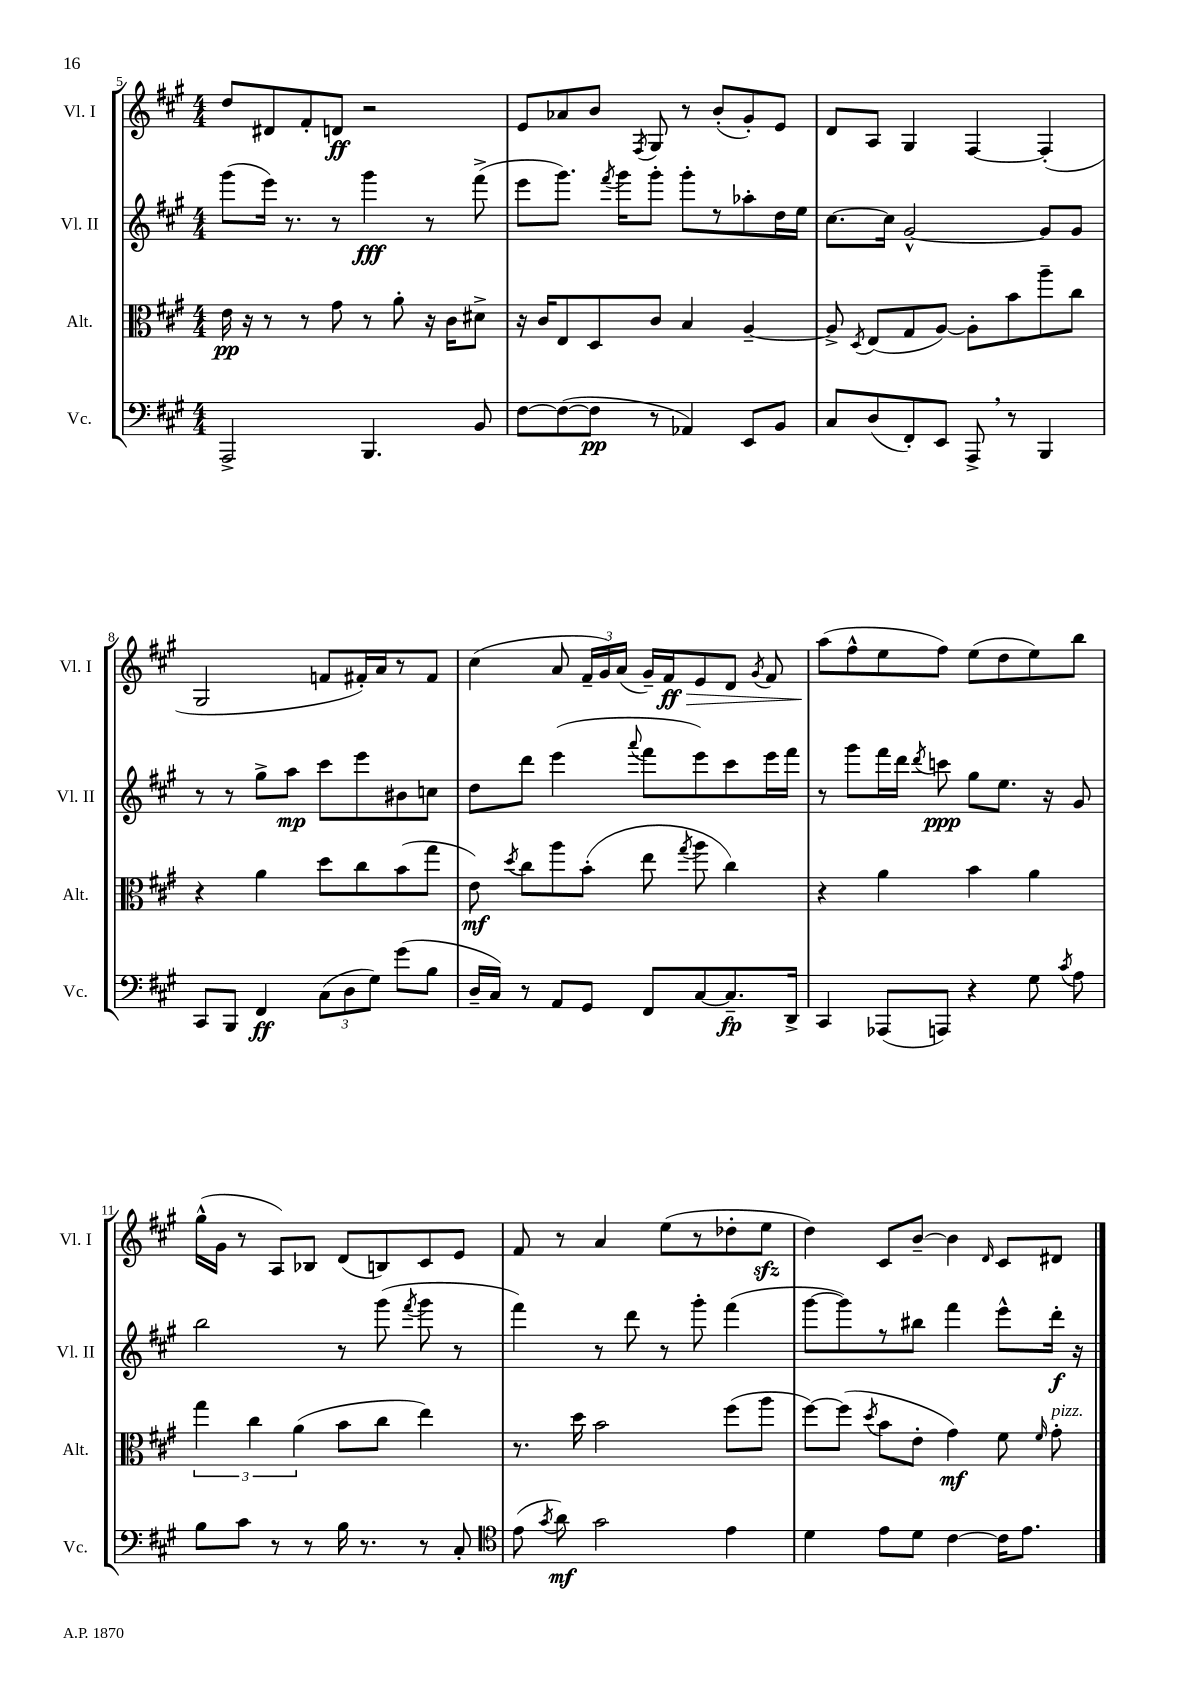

**kern	**kern	**kern	**kern
*staff4	*staff3	*staff2	*staff1
*clefF4	*clefC3	*clefG2	*clefG2
*k[f#c#g#]	*k[f#c#g#]	*k[f#c#g#]	*k[f#c#g#]
*M4/4	*M4/4	*M4/4	*M4/4
2AAA^/	16e\	(8ggg#\L	8dd/L
.	16r	.	.
.	8r	16eee\Jk)	8d#/
.	.	8.r	.
.	8r	.	8f#'/
.	8g#\	8r	8d/J
4.BBB/	8r	4ggg#\	2r
.	8a'\	.	.
.	16r	8r	.
.	16c#\LK	.	.
8BB/	8d#^\J	(8fff#^\	.
=	=	=	=
[8F#\L	16r	8eee\L	8e/L
.	16c#/LK	.	.
(8F#\_	8E/	8.ggg#\J)	8a-/
8F#\]J	8D/	.	8b/J
.	.	8qfff#/	.
.	.	16ggg#\LK	.
.	.	.	8qF#/
8r	8c#/J	8ggg#'\J	8G#/
4AA-/)	4B/	8ggg#'\L	8r
.	.	8r	(8b'/L
8EE/L	[4A~/	8aa-'\	8g#'/)
8BB/J	.	16dd\L	8e/J
.	.	16ee\JJ	.
=	=	=	=
8C#/L	8A^/]	[8.cc#\L	8d/L
.	8qD/	.	.
(8D/	(8E/L	.	8A/J
.	.	16cc#\]Jk	.
8FF#'/)	8G#/	[2g#^^/	4G#/
8EE/J	[8A/J)	.	.
8AAA^/	8A'\]L	.	[4F#/
8r	8b\	.	.
4BBB/	8aa~\	8g#/]L	(4F#'/]
.	8cc#\J	8g#/J	.
=	=	=	=
8CC#/L	4r	8r	2G#/
8BBB/J	.	8r	.
4FF#/	4a\	8gg#^\L	.
.	.	8aa\J	.
(12C#\L	8dd\L	8ccc#\L	8f/L
12D\	.	.	.
.	8cc#\	8eee\	16f#'/L)
12G#\J)	.	.	.
.	.	.	16a/J
(8g#\L	(8b\	8b#\	8r
8B\J	8gg#\J	8cc\J	8f#/J
=	=	=	=
16D~/LL	8e\)	8dd\L	(4cc#\
16C#/JJ)	.	.	.
.	8qdd/	.	.
8r	8cc#\L	8ddd\J	.
8AA/L	8aa\	(4eee\	8a/
8GG#/J	(8b'\J	.	24f#~/LL
.	.	.	24g#/)
.	.	.	(24a/JJ
.	.	8qqaaa/	.
8FF#/L	8ee\	8fff#\L	16g#~/LL)
.	.	.	16f#/J
.	8qgg#/	.	.
[8C#/	8aa\	8eee\)	8e/
8.C#~/]	4cc#\)	8ccc#\	8d/J
.	.	.	8qg#/
.	.	16eee\L	8f#/
16DD^/Jk	.	16fff#\JJ	.
=	=	=	=
4CC#/	4r	8r	(8aa\L
.	.	8ggg#\L	8ff#^^\
(8AAA-/L	4a\	16fff#\L	8ee\
.	.	16ddd\JJ	.
.	.	8qddd/	.
8AAA/J)	.	8ccc\	8ff#\J)
4r	4b\	8gg#\L	(8ee\L
.	.	8.ee\J	8dd\
8G#\	4a\	.	8ee\)
.	.	16r	.
8qc#/	.	.	.
8A\	.	8g#/	8bb\J
=	=	=	=
8B\L	6gg#\	2bb\	(16gg#^^\LL
.	.	.	16g#\JJ
8c#\J	.	.	8r
.	6cc#\	.	.
8r	.	.	8A/L)
.	(6a\	.	.
8r	.	.	8B-/J
16B\	8b\L	8r	(8d/L
8.r	.	.	.
.	8cc#\J	(8ggg#\	8B/)
.	.	8qfff#/	.
8r	4ee\)	8ggg#\	8c#/
8C#'/	.	8r	8e/J
=	=	=	=
*clefC4	*	*	*
(8e\	8.r	4fff#\)	8f#/
8qg#/	.	.	.
8a\)	.	.	8r
.	16dd\	.	.
2g#\	2b\	8r	4a/
.	.	8ddd\	.
.	.	8r	(8ee\L
.	.	8ggg#'\	8r
4e\	(8ff#\L	(4fff#\	8dd-'\
.	8aa\J	.	8ee\J
=	=	=	=
4d\	[8ff#\L)	[8ggg#\L	4dd\)
.	(8ff#\]J	8ggg#\])	.
.	8qdd/	.	.
8e\L	8b\L	8r	8c#/L
8d\J	8e'\J	8bb#\J	[8b~/J
[4c#\	4g#\)	4fff#\	4b\]
.	.	.	16qqd/
16c#\]LK	8f#\	8eee^^\L	8c#/L
8.e\J	.	.	.
.	16qqf#/	.	.
.	8g#'\	16ddd'\Jk	8d#/J
.	.	16r	.
==	==	==	==
*-	*-	*-	*-
